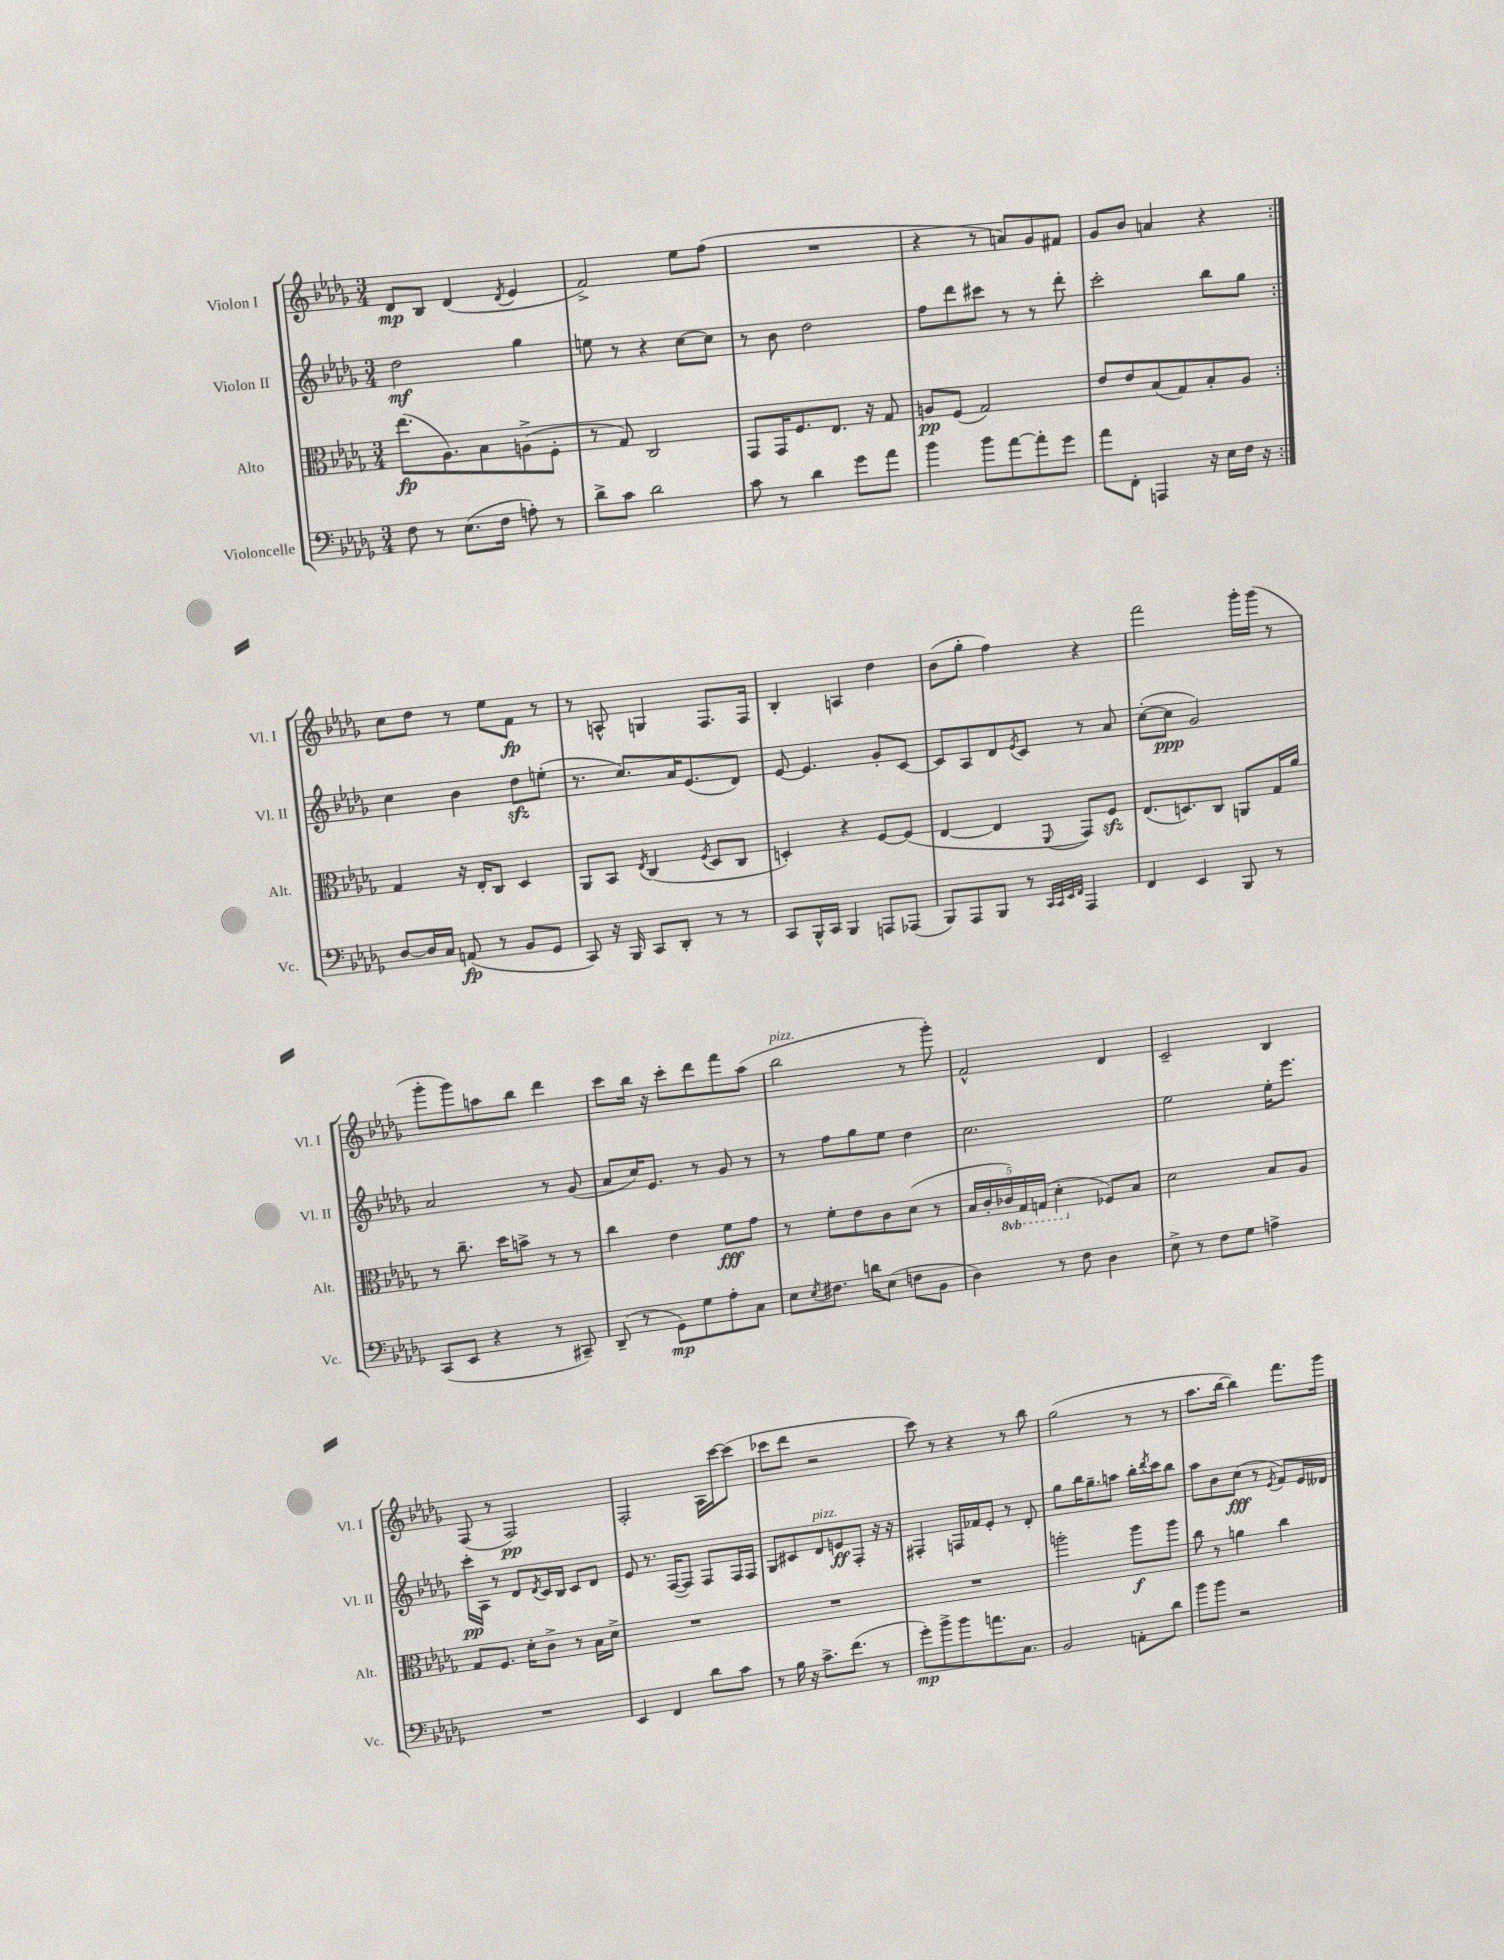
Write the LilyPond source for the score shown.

<<
\new StaffGroup <<
\new Staff = "s0" \with { instrumentName = "Violon I" shortInstrumentName = "Vl. I" } {
    \clef treble \key des \major \numericTimeSignature \time 3/4
    \repeat volta 2 { des'8\mp bes8 des'4( \acciaccatura { des'8 } ees'4 |
    f'2->) ees''8 f''8( |
    R2. |
    r4 r8 a'8) ges'8 fis'8 |
    ges'8 bes'8 a'4 r4 | }
    c''8 des''8 r8 ees''8 f'8\fp r8 |
    r8 a8-^ g4 f8. f16 |
    bes4-. a4 des''4 |
    bes'8( ges''8-. f''4) r4 |
    f'''2 ges'''16-. ges'''16( r8 |
    ges'''8-. ges'''8) a''8 bes''8 des'''4 |
    c'''8 bes''16 r16 c'''8-. des'''8 f'''8 aes''8( |
    bes''2^\markup { \italic "pizz." } r8 ges'''8-.) |
    f'2-^ des'4 |
    c'2-- bes4 |
    f8( r8 f2\pp) |
    f2-. aes16 c'''16~ c'''8( |
    ces'''8 des'''8 r2 |
    c'''8) r8 r4 r8 bes''8 |
    ges''2( r8 r8 |
    aes''8. bes''16~ bes''4) f'''8. ges'''16 \bar "|." |
}
\new Staff = "s1" \with { instrumentName = "Violon II" shortInstrumentName = "Vl. II" } {
    \clef treble \key des \major \numericTimeSignature \time 3/4
    \repeat volta 2 { des''2\mf ges''4 |
    e''8 r8 r4 c''8~ c''8 |
    r8 bes'8 des''2 |
    f''8 des'''8 cis'''8 r8 r8 des'''8-. |
    c'''2-. bes''8 ges''8 | }
    c''4 bes'4 des''8\sfz e''8-.( |
    r8. c''8.) aes'16 ees'8.( des'8) |
    ees'8~ ees'4. ges'8-. c'8~ |
    c'8 aes8 des'8 \acciaccatura { ees'8 } c'8 r8 aes'8 |
    c''8~-.( c''8\ppp ges'2) |
    aes'2 r8 ges'8( |
    aes'8 c''16) ees'8. r8 ges'8 r8 |
    r8 f''8 ges''8 ees''8 des''4 |
    c''2. |
    ees''2 ees''16-. ees'''8. |
    c'''16-.\pp aes16 r8 des'8 \acciaccatura { des'8 } c'16 bes16 c'8 des'8 |
    ees'8 r8. f16~( f8) f8 f16 f16 |
    ges8 cis'8 des'8^\markup { \italic "pizz." } e'8\ff f8-. r16 r16 |
    fis4-. f16 fes'16 ees'8-. r8 des'8-. |
    ges''8 bes''16 ges''8.-- a''8 bes''16-. \acciaccatura { des'''8 } c'''16 bes''8 |
    aes''8 bes'8 c''8\fff( r8 \acciaccatura { ees'8 } f'8) ees'16 deses'16 \bar "|." |
}
\new Staff = "s2" \with { instrumentName = "Alto" shortInstrumentName = "Alt." } {
    \clef alto \key des \major \numericTimeSignature \time 3/4 \set Staff.ottavationMarkups = #ottavation-simple-ordinals
    \repeat volta 2 { ees''8.\fp( aes8.) bes8 a8->( f8-. |
    r8 ges8) c2 |
    ges,8 ges,16 f8. ees8. r16 ges8 |
    a8\pp f8( ges2) |
    ees'8 ees'8 bes8( ges8) bes8-. aes8 | }
    ges4 r16 ees16-. c8 des4 |
    aes,8 bes,8 \acciaccatura { ees8 } c4( \acciaccatura { f8 } des8 c8 |
    d4-.) r4 f8~ f8( |
    ees4~ ees4 \appoggiatura { f,8 } ges,8) f8\sfz |
    ees8.( d8.) c8 a,8 ges16 aes'16 |
    r8 c''8.-- des''16 b'8-> r8 r8 |
    c''4 ees'4 f'8\fff ges'8 |
    r8 f'8-. ees'8 c'8 des'8( r8 |
    \tuplet 5/4 { bes16 c'16-. \ottava #-1 ces16) ges,16 g,16( } des4-. \ottava #0 fes8) bes8 |
    des'2 bes8 aes8 |
    ges8 f8. des'16-. c'8-> r8 bes16 des'16-> |
    R2. |
    R2. |
    R2. |
    a''2-. a''8\f a''8 |
    c''8 r8 a'4 c''4 \bar "|." |
}
\new Staff = "s3" \with { instrumentName = "Violoncelle" shortInstrumentName = "Vc." } {
    \clef bass \key des \major \numericTimeSignature \time 3/4
    \repeat volta 2 { f8 r8 ees8.( f16 a8-.) r8 |
    des'8-> c'8 des'2 |
    c'8 r8 des'4 ges'8 aes'8 |
    bes'4 bes'8 aes'8~ aes'8-. ges'8 |
    aes'8 f,8-. a,,4 r16 ees16 f16 r16 | }
    des8~ des16 c16 a,8\fp( r8 bes,8 ges,8 |
    c,8) r16 bes,,16 c,8 des,8-. r8 r8 |
    c,8 bes,,16-^ c,16 bes,,4 a,,8 aes,,8( |
    bes,,8) aes,,8 bes,,8 r8 \grace { c,32 c,32 ees,32 f,32 } aes,,4 |
    f,4 ees,4 bes,,8 r8 |
    c,8( ees,8 r4 r8 cis,8--) |
    des,8--( r8 ges,8\mp) ges8 aes8-. c8 |
    ees8 \acciaccatura { ees8 } fis8. d'16 ees8( f8 bes,8 |
    des4) r8 f8 des4 |
    ees8-> r8 f8 ges8 a4-> |
    R2. |
    ees,4 f,4 des'8 c'8 |
    r8 bes16 r16 c'8.-> f'8.( r8 |
    ges'8-.\mp) bes'8-> bes'8 a'8. c8. |
    bes,2 a,8-. des'8 |
    bes'8 bes'8 r2 \bar "|." |
}
>>
>>
\layout { \context { \Score \remove "Bar_number_engraver" } }
